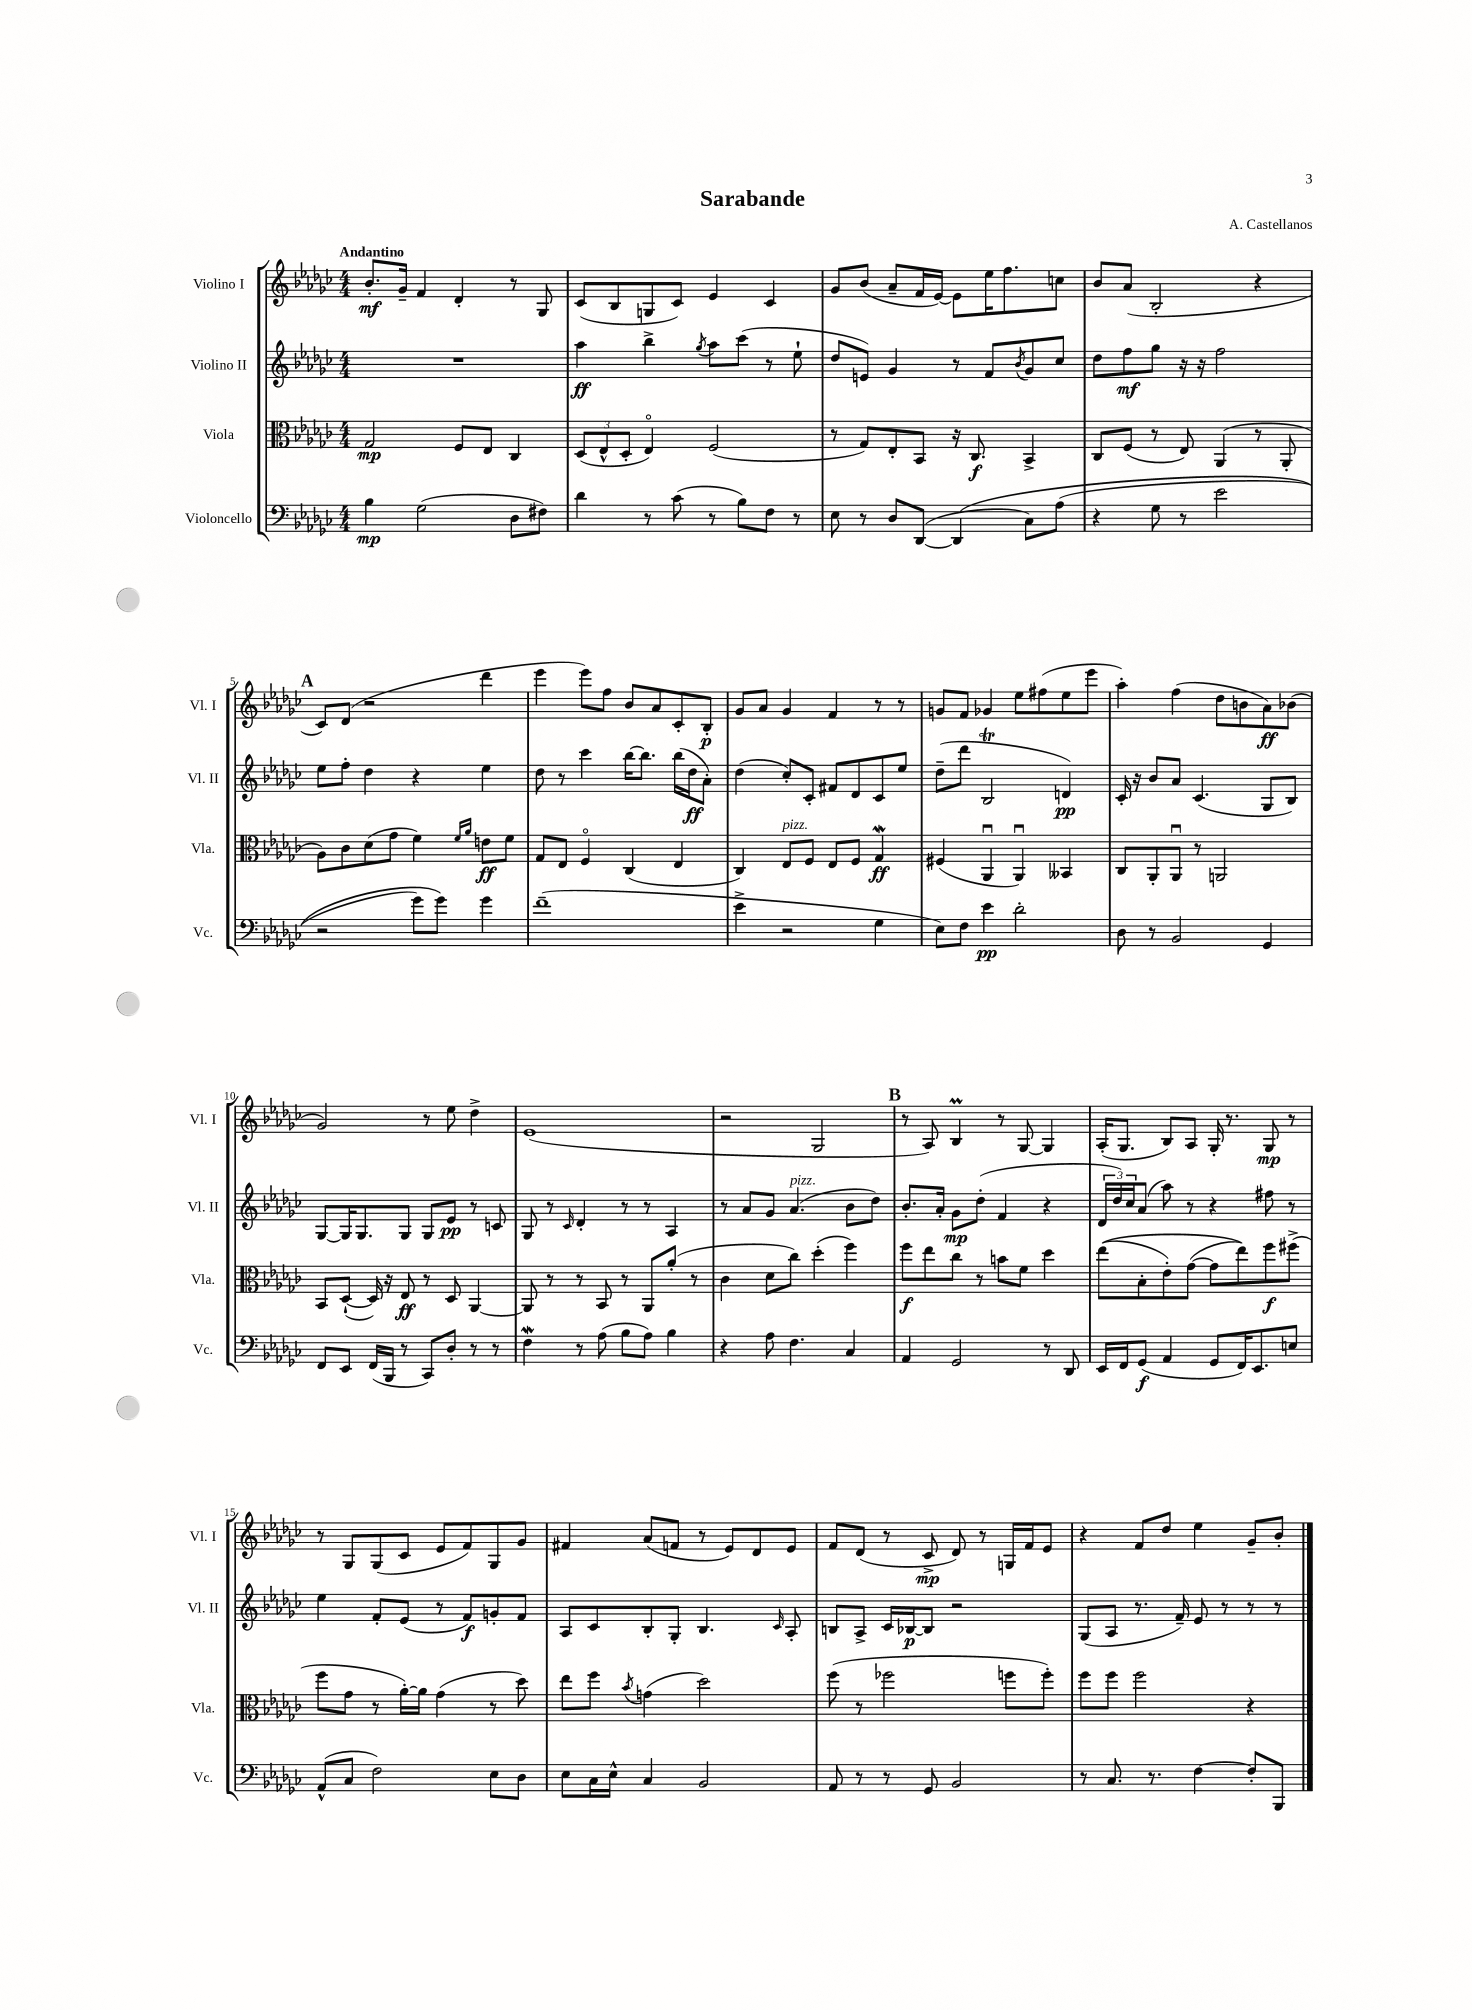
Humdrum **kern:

**kern	**dynam	**kern	**dynam	**kern	**dynam	**kern	**dynam
*part4	*part4	*part3	*part3	*part2	*part2	*part1	*part1
*staff4	*staff4	*staff3	*staff3	*staff2	*staff2	*staff1	*staff1
*I"Violoncello	*	*I"Viola	*	*I"Violino II	*	*I"Violino I	*
*I'Vc.	*	*I'Vla.	*	*I'Vl. II	*	*I'Vl. I	*
*clefF4	*	*clefC3	*	*clefG2	*	*clefG2	*
*k[b-e-a-d-g-c-]	*	*k[b-e-a-d-g-c-]	*	*k[b-e-a-d-g-c-]	*	*k[b-e-a-d-g-c-]	*
*M4/4	*	*M4/4	*	*M4/4	*	*M4/4	*
=1	=1	=1	=1	=1	=1	=1	=1
!	!	!	!	!	!	!LO:TX:a:B:t=Andantino	!
4B-\	mp	2G-/	mp	1r	.	8.b-'/L	mf
.	.	.	.	.	.	16g-~/Jk	.
(2G-\	.	.	.	.	.	4f/	.
.	.	8F/L	.	.	.	4d-'/	.
.	.	8E-/J	.	.	.	.	.
8D-\L	.	4C-/	.	.	.	8r	.
8F#X\J)	.	.	.	.	.	8G-/	.
=2	=2	=2	=2	=2	=2	=2	=2
4d-\	.	(12D-/L	.	4aa-\	ff	(8c-/L	.
.	.	12E-^^/	.	.	.	.	.
.	.	.	.	.	.	8B-/	.
.	.	12D-'/J	.	.	.	.	.
8r	.	4E-/)	.	4bb-^\	.	8Gn/	.
(8c-\	.	.	.	.	.	8c-/J)	.
.	.	.	.	8qgg-/	.	.	.
8r	.	(2F/	.	8aa-\L	.	4e-/	.
8B-\L)	.	.	.	(8ccc-\J	.	.	.
8F\J	.	.	.	8r	.	4c-/	.
8r	.	.	.	8ee-`\	.	.	.
=3	=3	=3	=3	=3	=3	=3	=3
8E-\	.	8r	.	8dd-/L	.	8g-/L	.
8r	.	8G-/L)	.	8en/J)	.	(8b-/J	.
8D-/L	.	8E-'/	.	4g-/	.	8a-~/L	.
([8DD-/J	.	8BB-/J	.	.	.	16f/L	.
.	.	.	.	.	.	[16e-/JJ)	.
(4DD-/]	.	16r	.	8r	.	8e-\L]	.
.	.	8.C-/	f	.	.	.	.
.	.	.	.	8f/L	.	16ee-\K	.
.	.	.	.	.	.	8.ff\	.
.	.	.	.	8qb-/	.	.	.
8C-\L)	.	4BB-^/	.	8g-/	.	.	.
(8A-\J	.	.	.	8cc-/J	.	8ccn\J	.
=4	=4	=4	=4	=4	=4	=4	=4
4r	.	8C-/L	.	8dd-\L	.	8b-/L	.
.	.	(8F/J	.	8ff\	mf	(8a-/J	.
8G-\	.	8r	.	8gg-\J	.	2B-'/	.
8r	.	8E-/)	.	16r	.	.	.
.	.	.	.	16r	.	.	.
2e-\	.	(4AA-/	.	2ff\	.	.	.
.	.	8r	.	.	.	4r	.
.	.	8AA-'/	.	.	.	.	.
!!LO:LB:g=z
!!LO:REH:place=s1:t=A
=5	=5	=5	=5	=5	=5	=5	=5
2r	.	8A-\L)	.	8ee-\L	.	8c-/L)	.
.	.	8c-\	.	8ff'\J	.	(8d-/J	.
.	.	(8d-\	.	4dd-\	.	2r	.
.	.	8g-\J	.	.	.	.	.
8g-\L)	.	4f\)	.	4r	.	.	.
8g-\J)	.	.	.	.	.	.	.
.	.	16qqf/LL	.	.	.	.	.
.	.	16qqa-/JJ	.	.	.	.	.
4g-\	.	8en\L	ff	4ee-\	.	4ddd-\	.
.	.	8f\J	.	.	.	.	.
=6	=6	=6	=6	=6	=6	=6	=6
(1f~	.	8G-/L	.	8dd-\	.	4eee-\	.
.	.	8E-/J	.	8r	.	.	.
.	.	4F/	.	4ccc-\	.	8eee-\L)	.
.	.	.	.	.	.	8ff\J	.
.	.	(4C-/	.	[16bb-\KL	.	8b-/L	.
.	.	.	.	8.bb-\J]	.	.	.
.	.	.	.	.	.	8a-/	.
.	.	4E-/	.	(16bb-\LL	.	8c-'/	.
.	.	.	.	16dd-\J	ff	.	.
.	.	.	.	8a-'\J)	.	8B-'/J	p
=7	=7	=7	=7	=7	=7	=7	=7
4e-^\	.	4C-/)	.	(4dd-\	.	8g-/L	.
.	.	.	.	.	.	8a-/J	.
!	!	!LO:TX:a:i:t=pizz.	!	!	!	!	!
2r	.	8E-/L	.	8cc-'/L)	.	4g-/	.
.	.	8F/J	.	8c-'/J	.	.	.
.	.	8E-/L	.	8f#X/L	.	4f/	.
.	.	8F/J	.	8d-/	.	.	.
4G-\	.	4G-w/	ff	8c-/	.	8r	.
.	.	.	.	8ee-/J	.	8r	.
=8	=8	=8	=8	=8	=8	=8	=8
8E-\L)	.	(4F#X/	.	(8dd-~\L	.	8gn/L	.
8F\J	.	.	.	8ddd-\J	.	8f/J	.
4e-\	pp	4AA-u/	.	2B-t/	.	4g-X/	.
2d-'\	.	4AA-u/)	.	.	.	8ee-\L	.
.	.	.	.	.	.	(8ff#X\	.
.	.	4BB--X/	.	4dn/)	pp	8ee-\	.
.	.	.	.	.	.	8eee-\J	.
=9	=9	=9	=9	=9	=9	=9	=9
8D-\	.	8C-/L	.	16c-'/	.	4aa-'\)	.
.	.	.	.	16r	.	.	.
8r	.	8AA-'/	.	8b-/L	.	.	.
2BB-/	.	8AA-u/J	.	8a-/J	.	(4ff\	.
.	.	8r	.	(4.c-/	.	.	.
.	.	2AAn/	.	.	.	8dd-\L	.
.	.	.	.	.	.	8bn\	.
4GG-/	.	.	.	8G-/L	.	8a-\)	ff
.	.	.	.	8B-/J)	.	(8b-X\J	.
!!LO:LB:g=z
=10	=10	=10	=10	=10	=10	=10	=10
8FF/L	.	8BB-/L	.	[8G-/L	.	2g-/)	.
8EE-/J	.	([8D-`/J	.	16G-/K]	.	.	.
.	.	.	.	8.G-/	.	.	.
(16FF/LL	.	16D-/])	.	.	.	.	.
16BBB-/JJ	.	16r	.	.	.	.	.
8r	.	8E-/	ff	8G-/J	.	.	.
8CC-/L)	.	8r	.	8G-/L	.	8r	.
8D-'/J	.	8D-/	.	8e-/J	pp	8ee-\	.
8r	.	[4AA-/	.	8r	.	4dd-^\	.
8r	.	.	.	8cn/	.	.	.
=11	=11	=11	=11	=11	=11	=11	=11
4FW\	.	8AA-/]	.	8G-/	.	(1e-	.
.	.	8r	.	8r	.	.	.
.	.	.	.	16qqc-/	.	.	.
8r	.	8r	.	4d-'/	.	.	.
(8A-\	.	8BB-/	.	.	.	.	.
8B-\L	.	8r	.	8r	.	.	.
8A-\J)	.	8AA-/L	.	8r	.	.	.
4B-\	.	(8a-'/J	.	4A-/	.	.	.
.	.	8r	.	.	.	.	.
=12	=12	=12	=12	=12	=12	=12	=12
4r	.	4c-\	.	8r	.	2r	.
.	.	.	.	8a-/L	.	.	.
8A-\	.	8d-\L	.	8g-/J	.	.	.
!	!	!	!	!LO:TX:a:i:t=pizz.	!	!	!
4.F\	.	8cc-\J)	.	(4.a-/	.	.	.
.	.	(4dd-'\	.	.	.	2G-/	.
4C-/	.	4ff\)	.	8b-\L	.	.	.
.	.	.	.	8dd-\J)	.	.	.
!!LO:REH:place=s1:t=B
=13	=13	=13	=13	=13	=13	=13	=13
4AA-/	.	8ff\L	f	8.b-'/L	.	8r	.
.	.	8ee-\	.	.	.	8A-/)	.
.	.	.	.	16a-'/Jk	.	.	.
2GG-/	.	8cc-\J	.	8g-\L	mp	4B-m/	.
.	.	8r	.	(8dd-'\J	.	.	.
.	.	8bn\L	.	4f/	.	8r	.
.	.	8f\J	.	.	.	[8G-/	.
8r	.	4dd-\	.	4r	.	4G-/]	.
8DD-/	.	.	.	.	.	.	.
=14	=14	=14	=14	=14	=14	=14	=14
16EE-/LL	.	((8ee-\L	.	24d-/LL	.	(16A-'/KL	.
.	.	.	.	24dd-/)	.	.	.
16FF/J	.	.	.	.	.	8.G-/J	.
.	.	.	.	24cc-/J	.	.	.
(8GG-/J	f	8B-'\	.	(8a-/J	.	.	.
4AA-/	.	8e-'\)	.	8aa-\)	.	8B-/L)	.
.	.	([8g-\J	.	8r	.	8A-/J	.
8GG-/L	.	8g-\L]	.	4r	.	16G-'/	.
.	.	.	.	.	.	8.r	.
16FF/K)	.	8ee-\))	.	.	.	.	.
8.EE-/	.	.	.	.	.	.	.
.	.	8ff\	f	8ff#X\	.	8G-/	mp
8En/J	.	(8ff#X^\J	.	8r	.	8r	.
!!LO:LB:g=z
=15	=15	=15	=15	=15	=15	=15	=15
(8AA-^^/L	.	8ff\L	.	4ee-\	.	8r	.
8C-/J	.	8g-\J	.	.	.	8G-/L	.
2F\)	.	8r	.	8f'/L	.	(8G-/	.
.	.	[16a-'\LL)	.	(8e-/J	.	8c-/J	.
.	.	16a-\JJ]	.	.	.	.	.
.	.	(4g-\	.	8r	.	8e-/L	.
.	.	.	.	8f/L)	f	8f/)	.
8E-\L	.	8r	.	8gn'/	.	8G-/	.
8D-\J	.	8dd-\)	.	8f/J	.	8g-/J	.
=16	=16	=16	=16	=16	=16	=16	=16
8E-\L	.	8ee-\L	.	8A-/L	.	4f#X/	.
16C-\L	.	8ff\J	.	8c-/	.	.	.
16E-^^\JJ	.	.	.	.	.	.	.
.	.	8qb-/	.	.	.	.	.
4C-/	.	(4gn\	.	8B-'/	.	(8a-/L	.
.	.	.	.	8G-'/J	.	8fn/J	.
2BB-/	.	2dd-\)	.	4.B-/	.	8r	.
.	.	.	.	.	.	8e-/L)	.
.	.	.	.	.	.	8d-/	.
.	.	.	.	16qqc-/	.	.	.
.	.	.	.	8A-'/	.	8e-/J	.
=17	=17	=17	=17	=17	=17	=17	=17
8AA-/	.	(8ff\	.	8Bn/L	.	8f/L	.
8r	.	8r	.	8A-^/J	.	(8d-/J	.
8r	.	2ff-X\	.	16c-/LL	.	8r	.
.	.	.	.	[16B-X/J	p	.	.
8GG-/	.	.	.	8B-/J]	.	8c-^/	mp
2BB-/	.	.	.	2r	.	8d-/)	.
.	.	.	.	.	.	8r	.
.	.	8ffn\L	.	.	.	16Gn/LL	.
.	.	.	.	.	.	16f/J	.
.	.	8ff'\J)	.	.	.	8e-/J	.
=18	=18	=18	=18	=18	=18	=18	=18
8r	.	8ff\L	.	(8G-/L	.	4r	.
8.C-/	.	8ff\J	.	8A-/J	.	.	.
.	.	2ff\	.	8.r	.	8f/L	.
8.r	.	.	.	.	.	.	.
.	.	.	.	.	.	8dd-/J	.
.	.	.	.	16f~/)	.	.	.
[4F\	.	.	.	8e-/	.	4ee-\	.
.	.	.	.	8r	.	.	.
8F'/L]	.	4r	.	8r	.	8g-~/L	.
8BBB-/J	.	.	.	8r	.	8b-'/J	.
==	==	==	==	==	==	==	==
*-	*-	*-	*-	*-	*-	*-	*-
